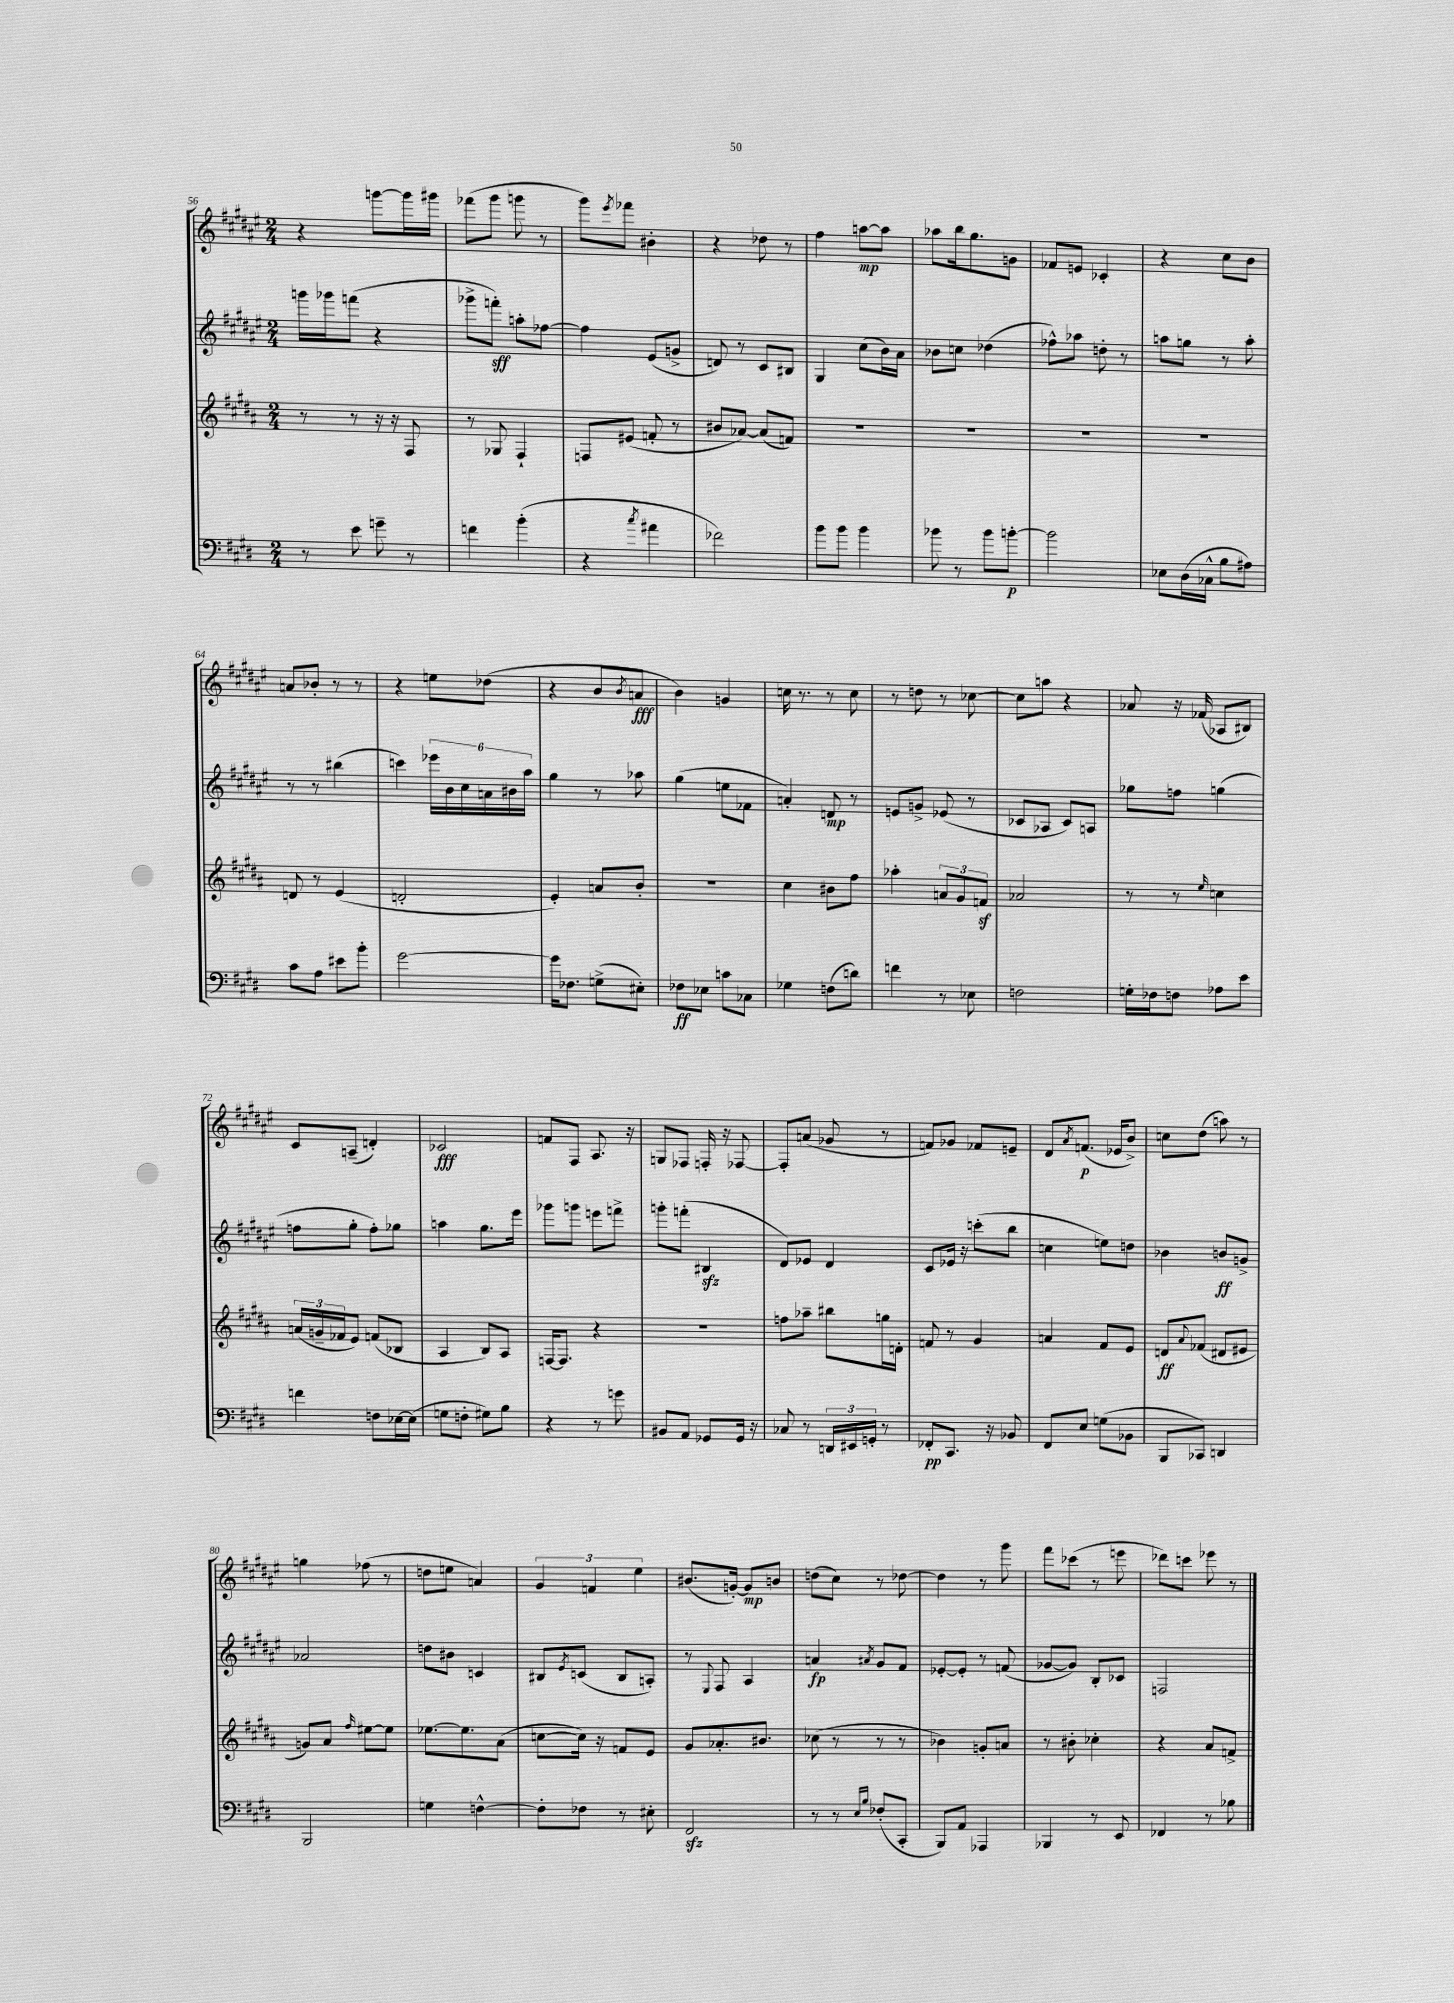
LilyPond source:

<<
\new StaffGroup <<
\new Staff = "s0" {
    \clef treble \key fis \major \numericTimeSignature \time 2/4
    r4 g'''8~ g'''16 gis'''16 |
    fes'''8( gis'''8 g'''8 r8 |
    gis'''8) \acciaccatura { eis'''8 } fes'''8 bis'4-. |
    r4 des''8 r8 |
    fis''4 a''8~\mp a''8 |
    aes''8 b''16 gis''8. g'8 |
    fes'8 e'8 ces'4-. |
    r4 cis''8 b'8 |
    a'8 bes'8-. r8 r8 |
    r4 e''8 des''8( |
    r4 b'8 \acciaccatura { b'8 } a'8\fff |
    b'4) g'4 |
    c''16 r8. r8 c''8 |
    r8 d''8 r8 ces''8~ |
    ces''8 a''8 r4 |
    aes'8 r16 fes'16( aes8 bis8) |
    cis'8 a8--( d'4-.) |
    ces'2\fff |
    f'8 fis8 ais8. r16 |
    g8 fes8 f16-. r16 fes8~ |
    fes8-. a'8( ges'8 r8 |
    f'8) ges'8 fes'8 e'8-- |
    dis'8 \acciaccatura { ais'8 } f'8.\p( ees'16 b'8->) |
    c''8 dis''8( a''8) r8 |
    g''4 fes''8( r8 |
    d''8 e''8 a'4) |
    \tuplet 3/2 { gis'4 f'4 eis''4 } |
    bis'8.( g'16~-.) g'8\mp b'8 |
    d''8( cis''8) r8 des''8~ |
    des''4 r8 gis'''8 |
    fis'''8 ces'''8( r8 e'''8 |
    des'''8) c'''8 ees'''8 r8 \bar "|." |
}
\new Staff = "s1" {
    \clef treble \key fis \major \numericTimeSignature \time 2/4
    g'''16 ges'''16 f'''8( r4 |
    ges'''8-> f'''8-.\sff) a''8-. fes''8~ |
    fes''4 eis'8( g'8-> |
    d'8) r8 cis'8 bis8 |
    gis4 cis''8( b'16) ais'16 |
    bes'8 c''8 des''4( |
    fes''8-^) aes''8 d''8-. r8 |
    a''8 g''8 r8 a''8-. |
    r8 r8 bis''4( |
    c'''4) \tuplet 6/4 { ees'''16 b'16 cis''16 a'16 bis'16 ais''16 } |
    gis''4 r8 aes''8 |
    gis''4( e''8 fes'8 |
    a'4-.) d'8\mp r8 |
    e'8 g'8-> ees'8( r8 |
    ces'8 aes8 ces'8) a8 |
    ges''8 f''8 g''4( |
    f''8 gis''8-. f''8-.) ges''8 |
    a''4 gis''8. eis'''16 |
    ges'''8 g'''8 e'''8 f'''8-> |
    g'''8-. f'''8-.( bis4\sfz |
    dis'8) ees'8 dis'4 |
    cis'8 ees'16 r16 c'''8-.( b''8 |
    c''4 e''8) d''8 |
    bes'4 b'8\ff g'8-> |
    aes'2 |
    d''8 bis'8 c'4 |
    bis8 \acciaccatura { eis'8 } c'8( bis8 a8-.) |
    r8 \appoggiatura { eis8 } fis8 ais4 |
    a'4\fp \acciaccatura { ais'8 } gis'8 fis'8 |
    ees'8~-. ees'8-. r8 f'8( |
    ges'8~ ges'8) b8-. ces'8 |
    f2 \bar "|." |
}
\new Staff = "s2" {
    \clef treble \key b \major \numericTimeSignature \time 2/4
    r8 r8 r16 r16 fis8 |
    r8 ges8 fis4-! |
    f8 eis'8( f'8-. r8 |
    bis'8 aes'8~) aes'8( f'8) |
    R2 |
    R2 |
    R2 |
    R2 |
    d'8 r8 e'4( |
    d'2-. |
    e'4-.) a'8 b'8-. |
    R2 |
    cis''4 bis'8 fis''8 |
    aes''4-. \tuplet 3/2 { a'8 gis'8 f'8\sf } |
    aes'2 |
    r8 r8 \grace { e''16 } c''4 |
    \tuplet 3/2 { a'16( g'16-- fes'16 } e'8) f'8( bes8 |
    ais4 b8) ais8 |
    f16~ f8. r4 |
    r2 |
    f''8 aes''8-- bis''8 g''16 d'16-. |
    f'8 r8 gis'4 |
    a'4 fis'8 e'8 |
    d'8\ff \appoggiatura { ais'8 } fes'8( dis'8 eis'8 |
    g'8) ais'8 \grace { fis''16 } eis''8~ eis''8 |
    ees''8.~ ees''8. ais'8( |
    c''8~ c''16) r16 f'8 e'8 |
    gis'8 aes'8.-. bis'8. |
    ces''8( r8 r8 r8 |
    bes'4) g'8-. a'8 |
    r8 bis'8-. ces''4-. |
    r4 ais'8 f'8-> \bar "|." |
}
\new Staff = "s3" {
    \clef bass \key e \major \numericTimeSignature \time 2/4
    r8 e'8 g'8-- r8 |
    f'4 b'4-.( |
    r4 \acciaccatura { cis''8 } ais'4 |
    fes'2) |
    b'8 b'8 b'4 |
    bes'8 r8 bes'8 b'8~-.\p |
    b'2 |
    ees8 dis16( ces16-^ b8 ais8) |
    cis'8 a8 eis'8 b'8-. |
    gis'2~ |
    gis'16 fes8. g8->( eis8-.) |
    fes8\ff ees8 c'8 ces8 |
    ges4 f8( d'8) |
    f'4 r8 ees8 |
    f2 |
    g16-. fes16 f8 aes8 e'8 |
    f'4 f8 ees16~ ees16( |
    g8 f8-. gis8) b8 |
    r4 r8 g'8 |
    bis,8 a,8 ges,8 ges,16 r16 |
    ces8 r8 \tuplet 3/2 { d,16 eis,16 g,16-. } r8 |
    fes,8-.\pp cis,8. r16 bes,8 |
    fis,8 e8 g8( bes,8 |
    b,,8 ces,8) d,4 |
    b,,2 |
    g4 f4~-^ |
    f8-. fes8 r8 eis8-. |
    fis,2\sfz |
    r8 r8 \grace { e16 b16 } fes8-.( cis,8-. |
    b,,8) a,8 aes,,4 |
    bes,,4 r8 e,8 |
    fes,4 r8 bes8 \bar "|." |
}
>>
>>
\layout { \context { \Score currentBarNumber = #56 } }
